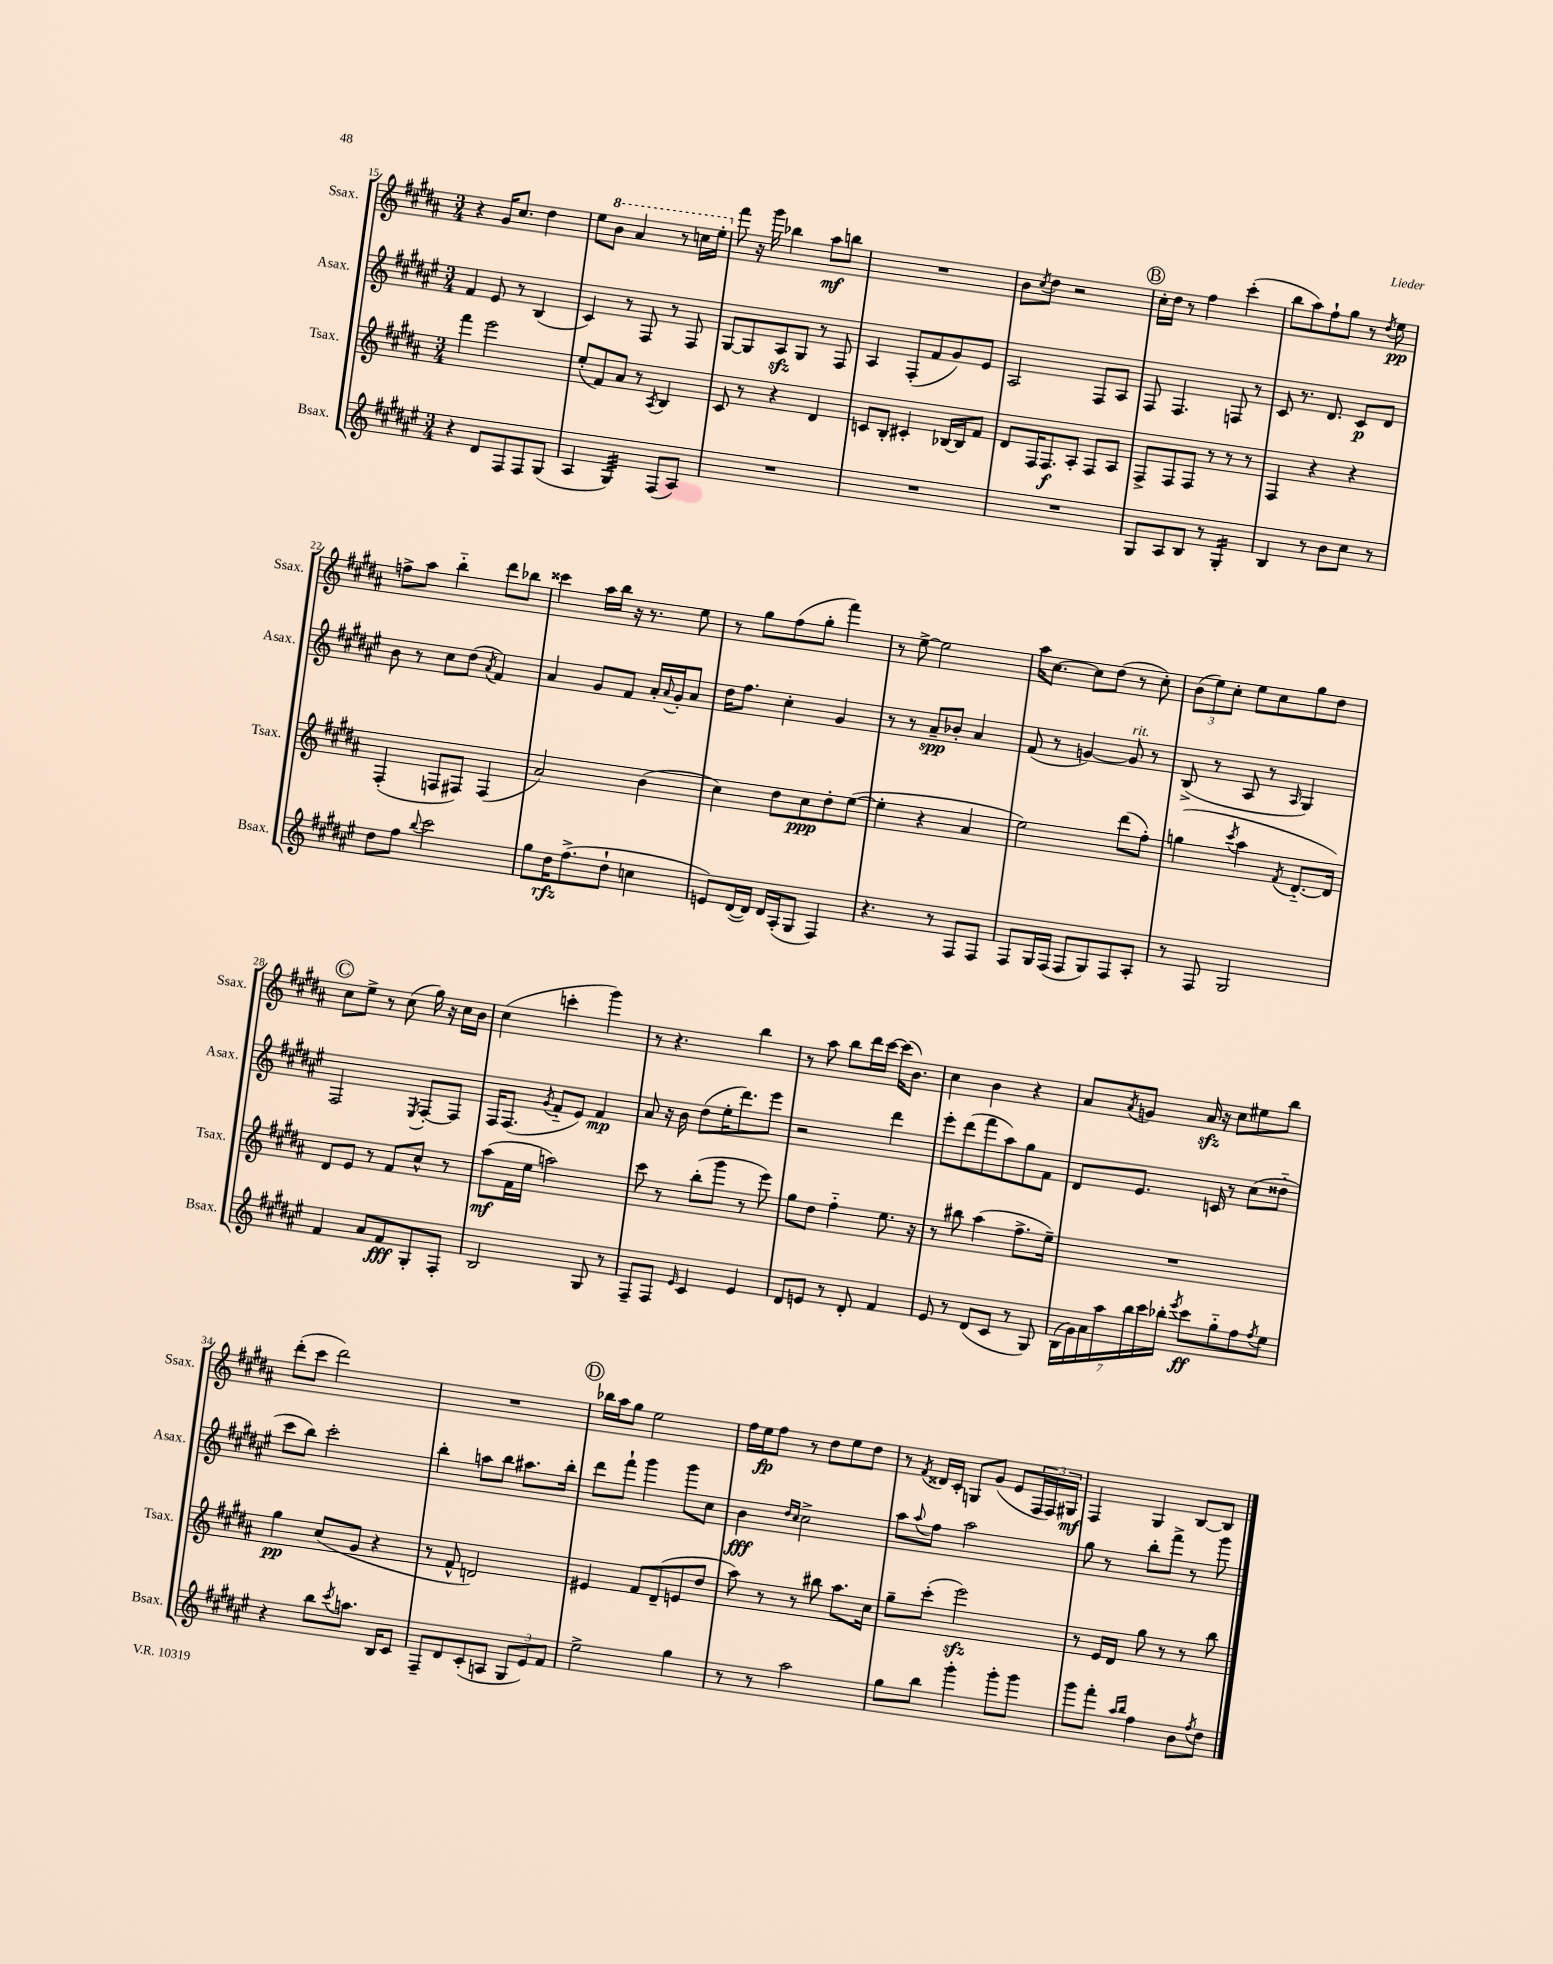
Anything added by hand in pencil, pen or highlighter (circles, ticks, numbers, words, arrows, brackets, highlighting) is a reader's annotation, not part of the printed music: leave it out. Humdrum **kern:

**kern	**kern	**kern	**kern
*staff4	*staff3	*staff2	*staff1
*clefG2	*clefG2	*clefG2	*clefG2
*k[f#c#g#d#a#e#]	*k[f#c#g#d#a#]	*k[f#c#g#d#a#e#]	*k[f#c#g#d#a#]
*M3/4	*M3/4	*M3/4	*M3/4
4r	4fff#	4f#	4r
8d#	2eee	8e#	16g#
.	.	.	8.cc#
8F#	.	8r	.
8F#	.	(4B	4dd#
(8G#	.	.	.
=	=	=	=
4A#	(8ee'	4c#)	8ee
.	8f#)	.	8bb
4G#)	8a#	8r	4aa#
.	8r	8F#	.
.	8qA#	.	.
(8F#	4B	8r	8r
8A#)	.	8F#	16ccc
.	.	.	16eee'
=	=	=	=
2.r	8c#	[8G#	8fff#
.	8r	8G#]	16r
.	.	.	16ggg#
.	4r	8A#	4bb-
.	.	8G#	.
.	4d#	8r	8aa#
.	.	8F#	8bb
=	=	=	=
2.r	8c	4A#	2.r
.	8B'	.	.
.	4c#'	(8F#'	.
.	.	8f#	.
.	[16B-	8g#)	.
.	16B-]	.	.
.	8f#	8e#	.
=	=	=	=
2.r	8d#	2A#	8b
.	.	.	8qcc#
.	16F#	.	8dd#
.	8.F#	.	.
.	.	.	2r
.	8A#'	.	.
.	8F#	8F#	.
.	8A#	8A#	.
=	=	=	=
8G#	8F#^	8F#	16cc#'
.	.	.	16dd#
8A#	8F#	4.F#	8r
8B	8F#	.	4ff#
8r	8r	.	.
4G#'	8r	8F	(4ccc#'
.	8r	8r	.
=	=	=	=
4B	4F#	8c#	8bb
.	.	8.r	8aa#)
8r	4r	.	8ff#`
.	.	8.d#	.
8b	.	.	8gg#
8cc#	4r	8c#	8r
.	.	.	8qdd#
8r	.	8d#	8ee
=	=	=	=
8dd#	(4F#'	8b	8ff^
8ff#	.	8r	8aa#
8qqbb	.	.	.
2ccc#	8F	8cc#	4bb'~
.	8F#)	(8dd#	.
.	.	8qa#	.
.	(4F#	4f#)	8ddd#
.	.	.	8bb-
=	=	=	=
8gg#	2a#)	4a#	4ccc##
16dd#	.	.	.
(8.ff#^	.	.	.
.	.	8g#	16aa#
.	.	.	16bb
8dd#`	.	8f#	16r
.	.	.	8.r
4cc	(4b	16a#'	.
.	.	8qqa#	.
.	.	16g#'	.
.	.	8a#	8ee
=	=	=	=
8e)	4cc#)	16dd#	8r
.	.	8.ff#	.
([16d#	.	.	8gg#
16d#])	.	.	.
16d#	8dd#	4cc#'	(8ff#
(16A#'	.	.	.
8G#	8cc#	.	8gg#'
4F#)	8dd#'	4g#	4fff#)
.	([8ee	.	.
=	=	=	=
4.r	4ee']	8r	8r
.	.	8r	[8ee^
.	4r	8a#~	2ee]
8r	.	8b-'	.
8F#	4a#	4a#	.
8F#	.	.	.
=	=	=	=
8F#	2ee)	(8f#	16aa#
.	.	.	[8.cc#
16G#	.	8r	.
(16F#	.	.	.
8F#	.	[4g)	8cc#]
8G#)	.	.	(8dd#
8F#	(8ddd#	8g]	8r
8A#'	8ff#')	8r	8cc#')
=	=	=	=
8r	(4gg	(8B^	(12b
.	.	.	12ee)
8F#	.	8r	.
.	.	.	12cc#'
.	8qccc#	.	.
2G#	4aa#	8A#	8ee
.	.	8r	8cc#
.	8qf#	16qqA#	.
.	[8.d#'~	4G#)	8gg#
.	.	.	8dd#
.	16d#])	.	.
=	=	=	=
4f#	8d#	2F#	8cc#
.	8e	.	8ee^
8a#	8r	.	8r
8f#	8f#	.	(8cc#
.	.	8qE#	.
8G#'	8cc#^^	[8F#'	16gg#)
.	.	.	16r
8F#'	8r	8F#]	16cc#
.	.	.	16b
=	=	=	=
2B	(8aa#	16F#	(4cc#
.	.	(8.F#	.
.	16f#	.	.
.	16ee	.	.
.	.	8qg#	.
.	2aa)	8f#'~	4ccc'
.	.	8e#)	.
8G#	.	4f#	4ggg#)
8r	.	.	.
=	=	=	=
8F#~	8ccc#	8a#	8r
8F#	8r	16r	4.r
.	.	16b	.
16qqe#	.	.	.
4c#	(8bb'	(8dd#	.
.	8ggg#	16ee#'	.
.	.	8.ddd#)	.
4e#	8r	.	4bb
.	8eee)	8eee#	.
=	=	=	=
8d#	8gg#	2r	8r
8e	8dd#	.	8aa#
8r	4ff#'~	.	8bb
8d#'	.	.	16ddd#
.	.	.	[16ccc#
4f#	8.ee	4ddd#	(16ccc#]
.	.	.	8.b)
.	16r	.	.
=	=	=	=
8e#	8r	8eee#'	4cc#
8r	8bb#	(8ddd#	.
(8d#	(4aa#	8fff#	4b
8c#	.	8aa#)	.
8r	8.ff#^	8gg#	4r
8G#)	.	8f#	.
.	16ee~)	.	.
=	=	=	=
(28B	2.r	8d#	8a#
28g#)	.	.	.
28a#	.	.	.
28aa#	.	.	.
.	.	.	8qa#
.	.	8.e#	8g
28bb	.	.	.
28ccc#	.	.	.
28bb-'	.	.	.
8qeee#	.	.	.
8ccc#	.	.	16a#
.	.	16c	16r
8gg#'~	.	8r	8cc#
8ff#	.	(8cc#	8ee#
8qff#	.	.	.
8ee#	.	8dd##'~	8bb
=	=	=	=
4r	4gg#	8ccc#	(8ddd#'
.	.	8bb)	8ccc#
8bb	(8cc#	2ccc#'	2ddd#)
8qccc#	.	.	.
8.aa	8g#	.	.
.	4r	.	.
16B	.	.	.
8c#	.	.	.
=	=	=	=
8F#~	8r	4bb'	2.r
8d#	8f#^^	.	.
(8c#'	2d)	8aa	.
8A	.	8bb	.
12G#	.	8.aa#	.
12e#)	.	.	.
12f#	.	.	.
.	.	16bb'	.
=	=	=	=
2ee#^	4e#	8ddd#	16bb-
.	.	.	16aa#
.	.	8fff#`	8gg#
.	8f#	4ggg#	2ee
.	(8d#~	.	.
4gg#	8e	8ggg#	.
.	8dd#	8cc#	.
=	=	=	=
8r	8aa#)	4b	16ff#
.	.	.	16ee
8r	8r	.	8ff#
.	.	16qqdd#	.
.	.	16qqcc#	.
2aa#	8r	2cc#^	8r
.	8bb#	.	8dd#
.	8.aa#	.	8ee
.	.	.	8dd#
.	16cc#	.	.
=	=	=	=
8gg#	8gg#~	8aa#	8r
.	.	8qqaa#	8qf#
8bb	(8ccc#'	8ff#	16d##
.	.	.	16c#'
4ggg#'	2eee)	2aa#	8G
.	.	.	(8g#
8ggg#'	.	.	8e
8ggg#	.	.	24F#
.	.	.	24F#)
.	.	.	24G#
=	=	=	=
8ggg#	8r	8gg#	4F#
8fff#'	16e	8r	.
.	16d#	.	.
16qqaa#	.	.	.
16qqbb	.	.	.
4ff#	8gg#	8bb'	4G#
.	8r	8fff#^	.
8b	8r	8r	[8B
8qff#	.	.	.
8dd#	8bb	8ggg#	8B]
==	==	==	==
*-	*-	*-	*-
